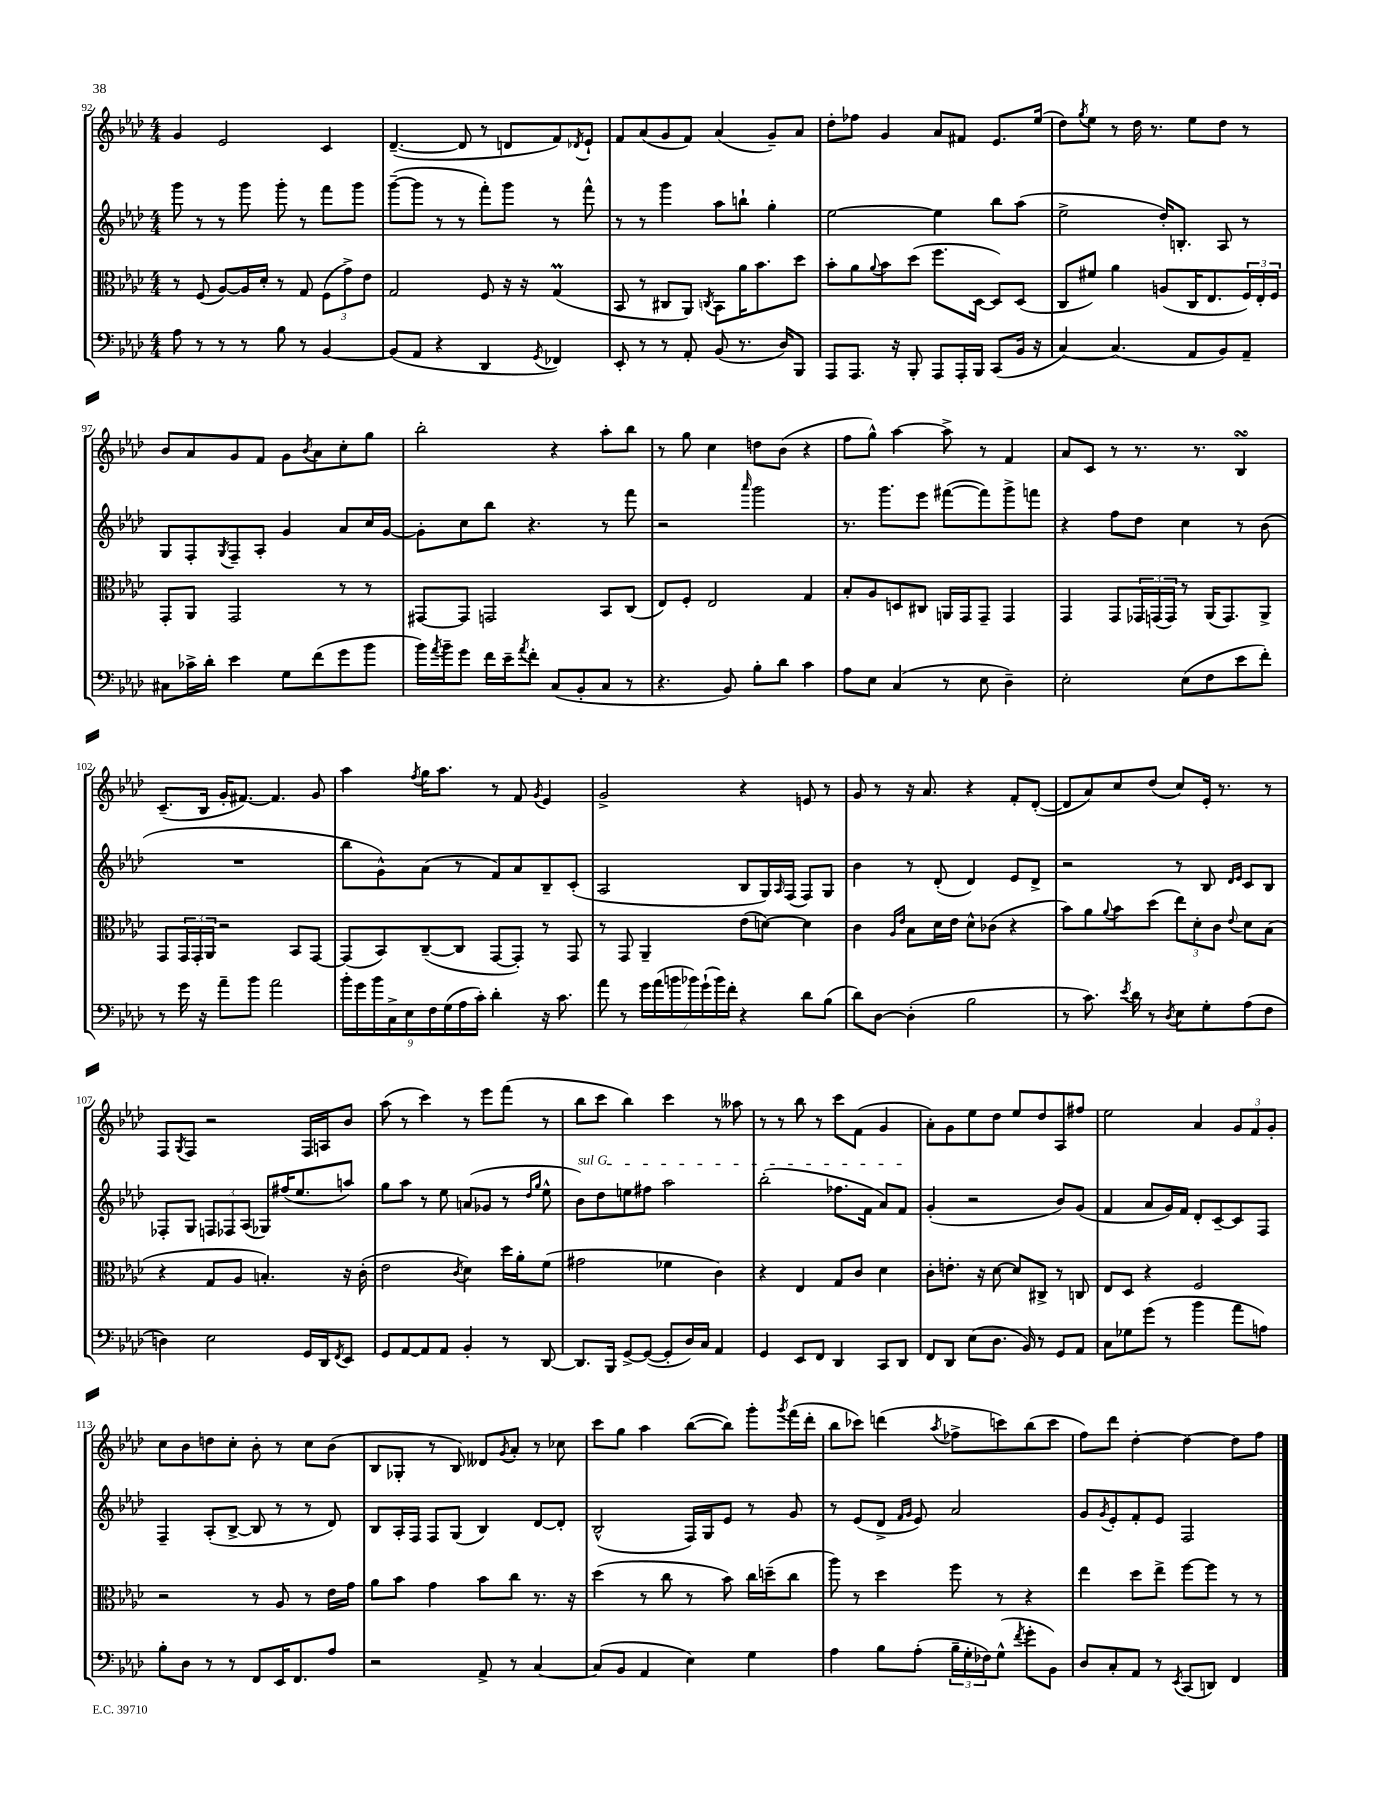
<<
\new StaffGroup <<
\new Staff = "s0" {
    \clef treble \key aes \major \numericTimeSignature \time 4/4
    g'4 ees'2 c'4 |
    des'4.~--( des'8 r8 d'8 f'8) \acciaccatura { des'8 } ees'8-! |
    f'8 aes'8( g'8 f'8) aes'4( g'8--) aes'8 |
    des''8-. fes''8 g'4 aes'8 fis'8 ees'8. ees''16( |
    des''8) \acciaccatura { g''8 } ees''8 r8 des''16 r8. ees''8 des''8 r8 |
    bes'8 aes'8 g'8 f'8 g'8 \acciaccatura { bes'8 } aes'8 c''8-. g''8 |
    bes''2-. r4 aes''8-. bes''8 |
    r8 g''8 c''4 d''8 bes'8( r4 |
    f''8 g''8-^) aes''4~ aes''8-> r8 f'4 |
    aes'8 c'8 r8 r8. r8. bes4\turn |
    c'8.--( bes16 g'16-. fis'8.~) fis'4. g'8 |
    aes''4 \acciaccatura { f''8 } g''16 aes''8. r8 f'8 \acciaccatura { g'8 } ees'4 |
    g'2-> r4 e'8 r8 |
    g'8 r8 r16 aes'8. r4 f'8-. des'8~-.( |
    des'8 aes'8) c''8 des''8( c''8) ees'16-. r8. r8 |
    f8 \acciaccatura { g8 } f8 r2 f16 a16 bes'8 |
    aes''8( r8 c'''4) r8 ees'''8 f'''8( r8 |
    bes''8 c'''8 bes''4) c'''4 r8 aeses''8 |
    r8 r8 bes''8 r8 c'''8 f'8( g'4 |
    aes'8-.) g'8 ees''8 des''8 ees''8 des''8 aes8 fis''8 |
    ees''2 aes'4 \tuplet 3/2 { g'8 f'8 g'8-. } |
    c''8 bes'8 d''8 c''8-. bes'8-. r8 c''8 bes'8( |
    bes8 ges8-. r8 bes8) deses'8 \acciaccatura { g'8 } aes'8-. r8 ces''8 |
    c'''8 g''8 aes''4 bes''8~( bes''8) g'''8-. \acciaccatura { g'''8 } f'''16( des'''16-. |
    bes''8 ces'''8) d'''4( \acciaccatura { aes''8 } fes''8-> c'''8) bes''8( c'''8 |
    f''8) des'''8 des''4~-. des''4~ des''8 f''8 \bar "|." |
}
\new Staff = "s1" {
    \clef treble \key aes \major \numericTimeSignature \time 4/4
    g'''8 r8 r8 g'''8 g'''8-. r8 f'''8 g'''8 |
    g'''8~--( g'''8 r8 r8 f'''8-.) g'''8 r8 f'''8-^ |
    r8 r8 g'''4 aes''8 b''8-! g''4-. |
    ees''2~ ees''4 bes''8 aes''8( |
    ees''2-> des''16-.) b8.-. aes8 r8 |
    g8 f8-. \acciaccatura { g8 } f8-- aes8-. g'4 aes'8 c''16 g'16~ |
    g'8-. c''8 bes''8 r4. r8 f'''8 |
    r2 \grace { aes'''16 } g'''2 |
    r8. g'''8. ees'''8 fis'''8~( fis'''8) g'''8-> f'''8 |
    r4 f''8 des''8 c''4 r8 bes'8( |
    R1 |
    bes''8 g'8-^) aes'8( r8 f'8) aes'8 bes8-- c'8-.( |
    aes2 bes8 g16) \grace { aes16 } f16( f8) g8 |
    bes'4 r8 des'8-.( des'4) ees'8 des'8-> |
    r2 r8 bes8 \grace { des'16 ees'16 } c'8 bes8 |
    fes8-. g8 \tuplet 3/2 { f8 fes8 aes8( } ges8) fis''16( ees''8. a''8) |
    g''8 aes''8 r8 ees''8 a'8( ges'8 r8 \grace { des''16 g''16 } ees''8-^ |
    \once \override TextSpanner.bound-details.left.text = \markup { \italic "sul G" } bes'8\startTextSpan) des''8 e''8 fis''8 aes''2 |
    bes''2-.( fes''8. f'16 aes'8) f'8\stopTextSpan |
    g'4-.( r2 bes'8) g'8( |
    f'4 aes'8 g'16) f'16 des'8-. c'8~-- c'8 f8 |
    f4-- aes8-.( bes8~-> bes8 r8 r8 des'8) |
    bes8 aes16-. f16 f8 g8( bes4) des'8~ des'8-. |
    bes2-^( f16) g16 ees'8 r8 g'8 |
    r8 ees'8( des'8-> \grace { f'16 g'16 } ees'8) aes'2 |
    g'8 \acciaccatura { g'8 } ees'8-. f'8-. ees'8 f2 \bar "|." |
}
\new Staff = "s2" {
    \clef alto \key aes \major \numericTimeSignature \time 4/4
    r8 f8( aes8~) aes16 des'16-. r8 g8 \tuplet 3/2 { f8( g'8->) ees'8 } |
    g2 f8 r16 r16 g4\prall( |
    bes,8 r8 cis8 aes,8) \acciaccatura { c8 } bes,8 aes'16 bes'8. des''8 |
    bes'8-. aes'8 \appoggiatura { aes'8 } bes'8 des''8( f''8. des16~ des8) des8( |
    c8 fis'8) aes'4 a8( c16 ees8. \tuplet 3/2 { f16) ees16-. f16 } |
    g,8-. aes,8 g,2 r8 r8 |
    gis,8~ gis,8 g,2 bes,8 c8( |
    ees8) f8-. ees2 g4 |
    bes8-. aes8 d8 cis8 a,16 g,16 g,8-- g,4 |
    g,4 g,8 \tuplet 3/2 { ges,16 g,16( g,16) } r8 aes,16( g,8.) aes,8-> |
    g,8 \tuplet 3/2 { g,16 g,16-. aes,16 } r2 bes,8 g,8~ |
    g,8( bes,8) c8~--( c8 g,8~ g,8-.) r8 g,8 |
    r8 g,8 aes,4-- ees'8( d'8~) d'4 |
    c'4 \grace { aes16 ees'16 } bes8 des'16 ees'16 des'8-^ ces'8( r4 |
    bes'8) aes'8 \appoggiatura { aes'8 } bes'8 des''8( \tuplet 3/2 { ees''8) des'8-. c'8 } \appoggiatura { ees'8 } des'8 bes8( |
    r4 g8 aes8 b4.-.) r16 c'16-.( |
    ees'2 \acciaccatura { c'8 } des'4) des''16 aes'16-. f'8( |
    gis'2 fes'4 c'4) |
    r4 ees4 g8 c'8 des'4 |
    c'8-. e'8.-. r16 des'8~ des'8 cis8-> r8 c8 |
    ees8 des8 r4 f2 |
    r2 r8 aes8 r8 ees'16 g'16 |
    aes'8 bes'8 g'4 bes'8 c''8 r8. r16 |
    des''4( r8 c''8 r8 bes'8) c''16 d''16--( c''8 |
    aes''8) r8 des''4 f''8 r8 r4 |
    ees''4 des''8 ees''8-> f''8~ f''8 r8 r8 \bar "|." |
}
\new Staff = "s3" {
    \clef bass \key aes \major \numericTimeSignature \time 4/4
    aes8 r8 r8 r8 bes8 r8 bes,4~ |
    bes,8( aes,8 r4 des,4 \acciaccatura { g,8 } fes,4) |
    ees,8-. r8 r8 aes,8-. bes,8( r8. des16) bes,,8 |
    aes,,8 aes,,8. r16 bes,,8-. aes,,8 aes,,16-. bes,,16 c,8( bes,16 r16 |
    c4~) c4.( aes,8 bes,8) aes,8-- |
    cis8 ces'16-> des'16-. ees'4 g8 f'8( g'8 bes'8 |
    bes'16) \acciaccatura { aes'8 } bes'16-- g'8 f'16 ees'16-- \acciaccatura { aes'8 } f'8-. c8( bes,8-. c8 r8 |
    r4. bes,8) bes8-. des'8 c'4 |
    aes8 ees8 c4( r8 ees8 des4--) |
    ees2-. ees8( f8 ees'8 f'8-.) |
    r8 g'16 r16 aes'8-- bes'8 aes'2 |
    \tuplet 9/8 { bes'16-. g'16 bes'16 c16-> ees16 f16 g16( aes16 c'16-.) } des'4-. r16 c'8. |
    aes'8 r8 \tuplet 7/4 { g'16 aes'16( b'16 bes'16) g'16-!( bes'16) f'16-. } r4 des'8 bes8( |
    des'8) des8~ des4-.( bes2 |
    r8 c'8.) \acciaccatura { ees'8 } des'16 r8 \acciaccatura { des8 } ees8 g8-. aes8( f8 |
    d4) ees2 g,16 des,16 \acciaccatura { f,8 } ees,8 |
    g,8 aes,8~ aes,8 aes,8 bes,4-. r8 des,8~ |
    des,8. bes,,16 g,8~-> g,8~( g,8-. des16) c16 aes,4 |
    g,4 ees,8 f,8 des,4 c,8 des,8 |
    f,8 des,8 ees8( des8. bes,16) r8 g,8 aes,8 |
    c8 ges8 g'8( r8 bes'4 aes'8 a8) |
    bes8-. des8 r8 r8 f,8 ees,16 f,8. aes8 |
    r2 aes,8-> r8 c4~ |
    c8( bes,8 aes,4 ees4) g4 |
    aes4 bes8 aes8-.( \tuplet 3/2 { bes16-- g16-. fes16) } g8-^( \acciaccatura { f'8 } g'8-. bes,8) |
    des8 c8-. aes,8 r8 \acciaccatura { ees,8 } c,8( d,8) f,4 \bar "|." |
}
>>
>>
\layout { \context { \Score currentBarNumber = #92 } }
